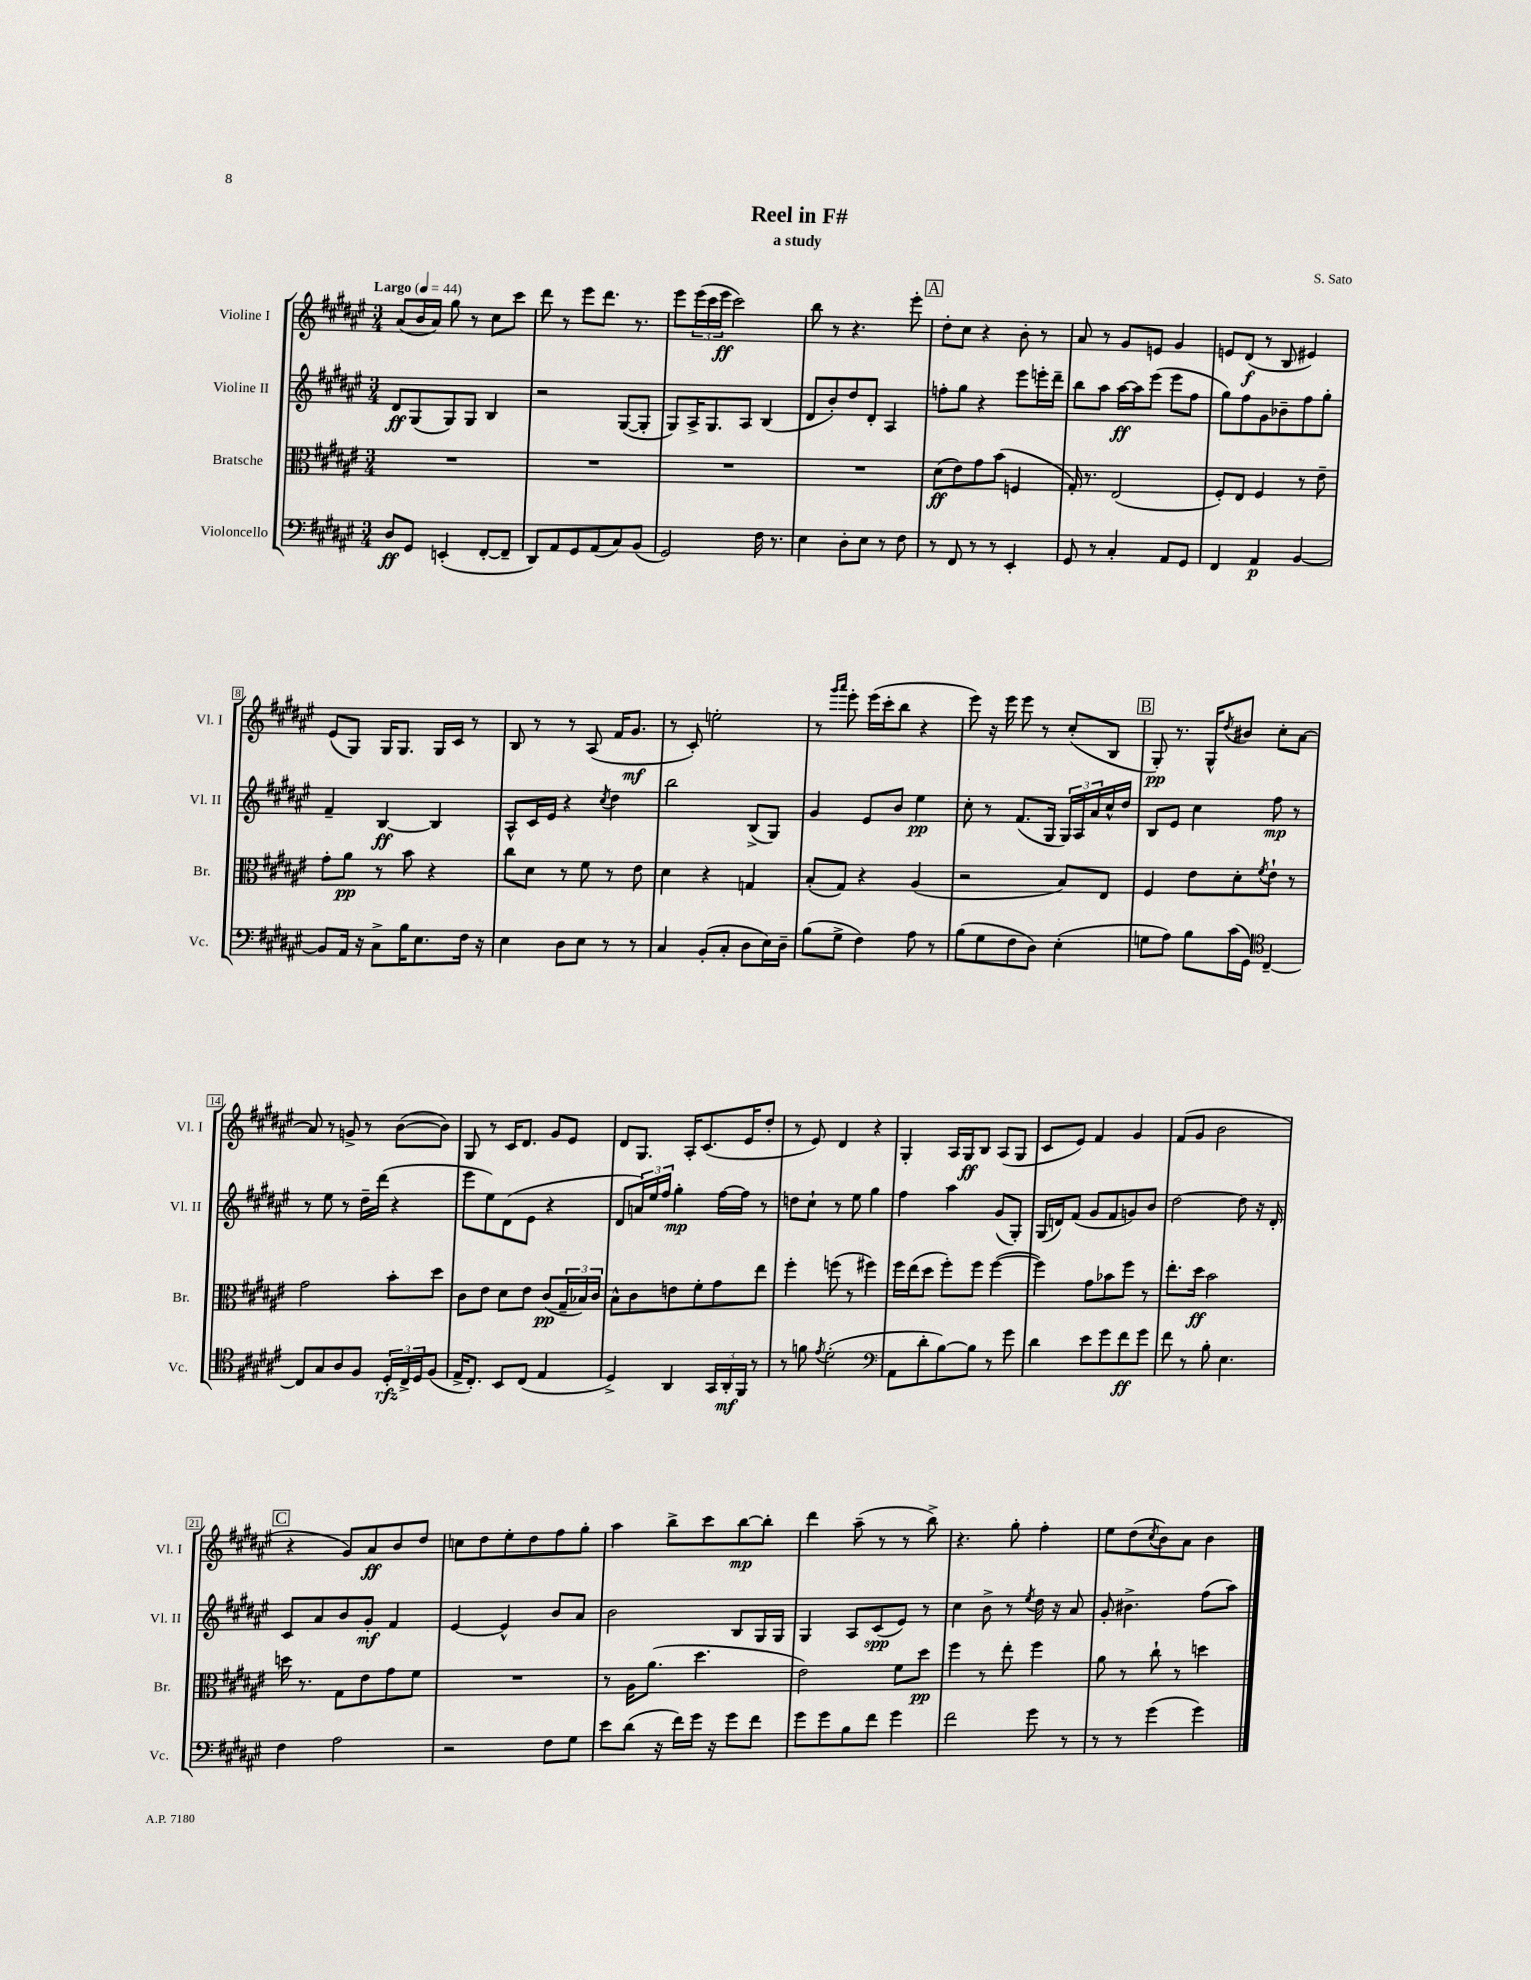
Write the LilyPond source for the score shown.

\header { title = "Reel in F#" composer = "S. Sato" subtitle = "a study" }
<<
\new StaffGroup <<
\new Staff = "s0" \with { instrumentName = "Violine I" shortInstrumentName = "Vl. I" } {
    \clef treble \key fis \major \numericTimeSignature \time 3/4 \tempo "Largo" 4 = 44
    ais'8( b'16 ais'16) gis''8 r8 cis''8 cis'''8 |
    dis'''8 r8 eis'''8 dis'''8. r8. |
    eis'''8 \tuplet 3/2 { eis'''16( cis'''16 eis'''16\ff } cis'''2) |
    b''8 r8 r4. eis'''8-. |
    \mark \markup { \box "A" } dis''8-. cis''8 r4 b'8-. r8 |
    ais'8 r8 gis'8 e'8 gis'4 |
    e'8 dis'8\f( r8 b8 eis'4) |
    eis'8( gis8) gis16 gis8. gis16 cis'16 r8 |
    b8 r8 r8 ais8( fis'16 gis'8.\mf |
    r8 cis'8-.) e''2-. |
    r8 \grace { gis'''16 ais'''16 } eis'''8-. eis'''16( cis'''16-. b''8 r4 |
    eis'''8) r16 eis'''16 eis'''8 r8 cis''8-.( b8 |
    \mark \markup { \box "B" } gis8-.\pp) r8. gis16-^ \acciaccatura { dis''8 } bis'8 cis''8-. ais'8~ |
    ais'8 r8 g'8-> r8 b'8~( b'8) |
    gis8 r8 cis'16 dis'8. gis'8 eis'8 |
    dis'8 gis8. ais16-. cis'8.( eis'16 dis''8-. |
    r8 eis'8) dis'4 r4 |
    gis4-. ais16 gis16\ff b8 ais8( gis8 |
    cis'8 eis'8) fis'4 gis'4 |
    fis'8( gis'8 b'2 |
    \mark \markup { \box "C" } r4 gis'8) ais'8\ff b'8 dis''8 |
    c''8 dis''8 eis''8-. dis''8 fis''8 gis''8-. |
    ais''4 b''8-> cis'''8 b''8~\mp b''8-. |
    dis'''4 ais''8--( r8 r8 b''8->) |
    r4. gis''8-. fis''4-. |
    eis''8 dis''8( \acciaccatura { cis''8 } b'8) ais'8 b'4 \bar "|." |
}
\new Staff = "s1" \with { instrumentName = "Violine II" shortInstrumentName = "Vl. II" } {
    \clef treble \key fis \major \numericTimeSignature \time 3/4
    dis'8\ff gis8( gis8) gis8 b4 |
    r2 gis8~( gis8-. |
    gis8) ais16-> gis8. ais8 b4( |
    dis'8 b'8-.) dis''8 dis'8-. ais4 |
    \mark \markup { \box "A" } f''8-. gis''8 r4 eis'''8 e'''16-. dis'''16-- |
    b''8 ais''8 ais''16~\ff ais''16 eis'''8( eis'''8 fis''8 |
    gis''8) fis''8 gis'8 bes'8-- fis''8 gis''8-. |
    fis'4-- b4~\ff b4 |
    ais8-^ cis'16 eis'16 r4 \acciaccatura { cis''8 } dis''4 |
    b''2 b8->( gis8) |
    gis'4 eis'8 b'8 eis''4\pp |
    cis''8-. r8 fis'8.( gis16 \tuplet 3/2 { gis16) ais16 ais'16 } cis''16-^ dis''16 |
    \mark \markup { \box "B" } b8 eis'8 cis''4 fis''8\mp r8 |
    r8 eis''8 r8 dis''16-- dis'''16( r4 |
    eis'''8 eis''8) dis'8( eis'8 r4 |
    dis'8 \tuplet 3/2 { a'16) eis''16 fis''16 } gis''4-.\mp fis''16~ fis''16 r8 |
    d''8 cis''8-! r8 eis''8 gis''4 |
    fis''4 ais''4 gis'8( gis8-.) |
    gis16( d'16) fis'8( gis'8 fis'8 g'8) b'8 |
    dis''2~ dis''8 r16 dis'16-. |
    \mark \markup { \box "C" } cis'8 ais'8 b'8 gis'8-.\mf fis'4 |
    eis'4~ eis'4-^ b'8 ais'8 |
    b'2 b8 gis16 gis16 |
    gis4 ais8 cis'8\spp( eis'8) r8 |
    cis''4 b'8-> r8 \acciaccatura { eis''8 } dis''16 r16 ais'8 |
    gis'8-. bis'4.-> fis''8( ais''8) \bar "|." |
}
\new Staff = "s2" \with { instrumentName = "Bratsche" shortInstrumentName = "Br." } {
    \clef alto \key fis \major \numericTimeSignature \time 3/4
    R2. |
    R2. |
    R2. |
    R2. |
    \mark \markup { \box "A" } dis'8\ff( eis'8) gis'8 b'8( f4 |
    gis16-.) r8. eis2( |
    fis8-.) eis8 fis4 r8 eis'8-- |
    gis'8-. ais'8\pp r8 b'8 r4 |
    cis''8 dis'8 r8 fis'8 r8 eis'8 |
    dis'4 r4 g4 |
    b8-.( gis8) r4 ais4( |
    r2 b8) eis8 |
    \mark \markup { \box "B" } fis4 eis'8 dis'8-. \acciaccatura { fis'8 } eis'8-! r8 |
    gis'2 b'8-. dis''8 |
    cis'8 eis'8 dis'8 eis'8 cis'8\pp( \tuplet 3/2 { gis16-- bes16) cis'16 } |
    b8-^ cis'8 e'8 fis'8-. gis'8 eis''8 |
    fis''4-. f''8( r8 fis''4) |
    fis''16 eis''16( dis''8 fis''8-.) fis''8 fis''4~( |
    fis''4) gis'8 bes'8 fis''8 r8 |
    eis''8.-. dis''16\ff b'2 |
    \mark \markup { \box "C" } d''16 r8. gis8 eis'8 gis'8 fis'8 |
    R2. |
    r8 ais16 ais'8.( dis''4. |
    eis'2) fis'8 dis''8\pp |
    fis''4 r8 eis''8-. fis''4 |
    ais'8 r8 cis''8-! r8 d''4 \bar "|." |
}
\new Staff = "s3" \with { instrumentName = "Violoncello" shortInstrumentName = "Vc." } {
    \clef bass \key fis \major \numericTimeSignature \time 3/4
    dis8\ff gis,8 e,4-.( fis,8~-. fis,8-- |
    dis,8) ais,8 gis,8 ais,8( cis8) b,8( |
    gis,2) fis16 r8. |
    eis4 dis8-. eis8 r8 fis8 |
    \mark \markup { \box "A" } r8 fis,8 r8 r8 eis,4-. |
    gis,8 r8 cis4-. ais,8 gis,8 |
    fis,4 ais,4\p b,4~ |
    b,8 ais,16 r16 cis8-> b16 eis8. fis16 r16 |
    eis4 dis8 eis8 r8 r8 |
    cis4 b,8-.( cis8-. dis8 eis16) dis16-- |
    b8( gis8-> fis4) ais8 r8 |
    b8( gis8 fis8 dis8) eis4-.( |
    \mark \markup { \box "B" } g8 ais8) b8 cis'16( gis,16) \clef tenor cis4~-- |
    cis8 gis8 ais8 fis8 \tuplet 3/2 { dis16-.\rfz cis16-> dis16 } fis8( |
    eis16-> cis8.-.) b,8 cis8( eis4 |
    dis4->) ais,4 \tuplet 3/2 { gis,16 ais,16-.\mf fis,16 } r8 |
    r8 f'8 \acciaccatura { eis'8 } dis'2-.( |
    \clef bass ais,8 dis'8-. b8~) b8 r8 gis'8 |
    dis'4 eis'8 gis'8 fis'8\ff gis'8 |
    fis'8 r8 b8-. eis4. |
    \mark \markup { \box "C" } fis4 ais2 |
    r2 fis8 gis8 |
    eis'8 dis'8( r16 fis'16) gis'16 r16 gis'8 fis'8 |
    gis'8 gis'8 b8 fis'8 gis'4 |
    fis'2 gis'8 r8 |
    r8 r8 gis'4( gis'4) \bar "|." |
}
>>
>>
\layout { \context { \Score \override BarNumber.stencil = #(make-stencil-boxer 0.1 0.3 ly:text-interface::print) } }
